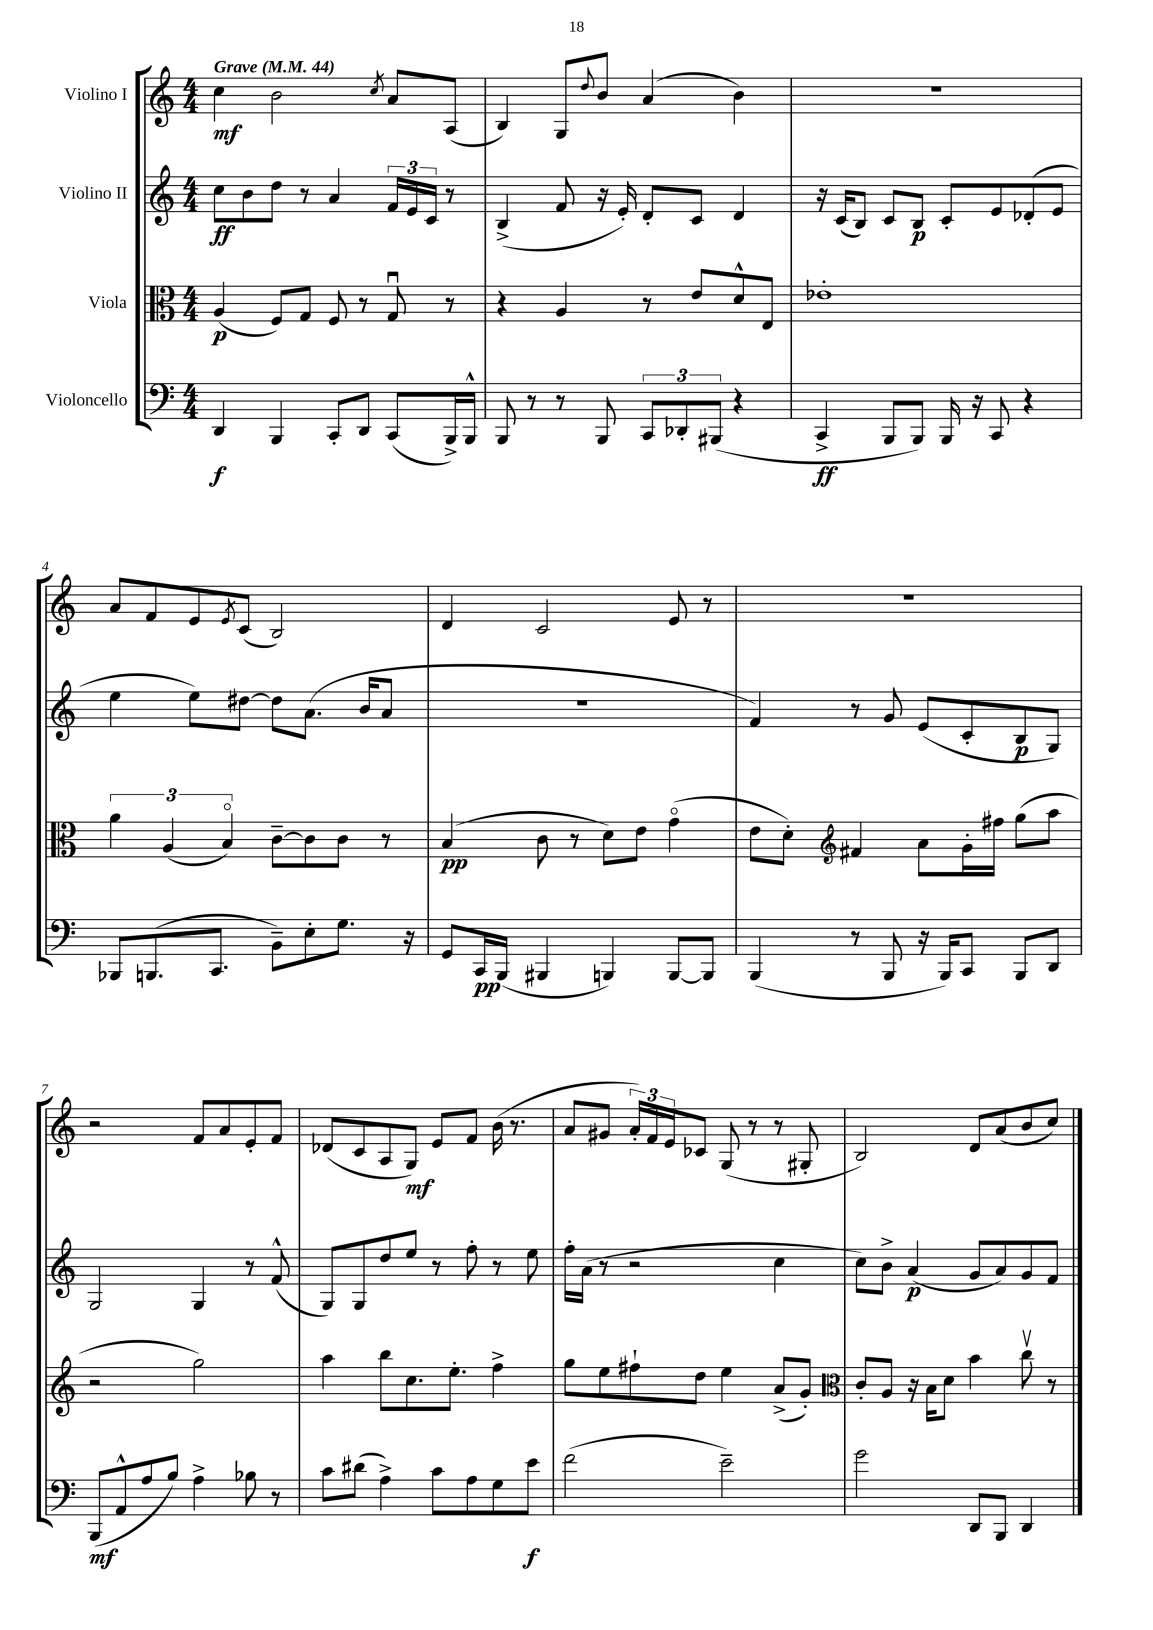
<<
\new StaffGroup <<
\new Staff = "s0" \with { instrumentName = "Violino I" } {
    \clef treble \key c \major \numericTimeSignature \time 4/4 \tempo "Grave" 4 = 44
    c''4\mf b'2 \acciaccatura { c''8 } a'8 a8( |
    b4) g8 \appoggiatura { d''8 } b'8 a'4( b'4) |
    r1 |
    a'8 f'8 e'8 \acciaccatura { e'8 } c'8( b2) |
    d'4 c'2 e'8 r8 |
    R1 |
    r2 f'8 a'8 e'8-. f'8 |
    des'8( c'8 a8 g8\mf) e'8 f'8 b'16( r8. |
    a'8 gis'8 \tuplet 3/2 { a'16-.) f'16 e'16 } ces'8 g8( r8 r8 gis8-. |
    b2) d'8 a'8( b'8 c''8) \bar "|." |
}
\new Staff = "s1" \with { instrumentName = "Violino II" } {
    \clef treble \key c \major \numericTimeSignature \time 4/4
    c''8\ff b'8 d''8 r8 a'4 \tuplet 3/2 { f'16 e'16 c'16 } r8 |
    b4->( f'8 r16 e'16-.) d'8-. c'8 d'4 |
    r16 c'16( b8) c'8 b8\p c'8-. e'8 des'8-.( e'8 |
    e''4 e''8) dis''8~ dis''8 a'8.( b'16 a'8 |
    R1 |
    f'4) r8 g'8 e'8( c'8-. b8\p g8) |
    g2 g4 r8 f'8-^( |
    g8) g8 d''8 e''8 r8 f''8-. r8 e''8 |
    f''16-. a'16( r8 r2 c''4 |
    c''8) b'8-> a'4\p( g'8 a'8) g'8 f'8 \bar "|." |
}
\new Staff = "s2" \with { instrumentName = "Viola" } {
    \clef alto \key c \major \numericTimeSignature \time 4/4
    a4\p( f8) g8 f8 r8 g8\downbow r8 |
    r4 a4 r8 e'8 d'8-^ e8 |
    ees'1-. |
    \tuplet 3/2 { a'4 a4( b4\flageolet) } c'8~-- c'8 c'8 r8 |
    b4\pp( c'8 r8 d'8) e'8 g'4\flageolet( |
    e'8 d'8-.) \clef treble fis'4 a'8 g'16-. fis''16 g''8( a''8 |
    r2 g''2) |
    a''4 b''8 c''8. e''8.-. f''4-> |
    g''8 e''8 fis''8-! d''8 e''4 a'8->( g'8-.) |
    \clef alto c'8-. a8 r16 b16 d'8 b'4 c''8\upbow r8 \bar "|." |
}
\new Staff = "s3" \with { instrumentName = "Violoncello" } {
    \clef bass \key c \major \numericTimeSignature \time 4/4
    d,4\f b,,4 c,8-. d,8 c,8( b,,16->) b,,16-^ |
    b,,8 r8 r8 b,,8 \tuplet 3/2 { c,8 des,8-. bis,,8( } r4 |
    c,4->\ff b,,8 b,,8) b,,16 r16 c,8 r4 |
    bes,,8 b,,8.( c,8. b,8--) e8-. g8. r16 |
    g,8 c,16\pp b,,16( bis,,4 b,,4) b,,8~ b,,8 |
    b,,4( r8 b,,8 r16 b,,16) c,8 b,,8 d,8 |
    b,,8\mf( a,8-^ a8 b8) a4-> bes8 r8 |
    c'8 dis'8( a4->) c'8 a8 g8 e'8\f |
    f'2( e'2--) |
    g'2 d,8 b,,8 d,4 \bar "|." |
}
>>
>>
